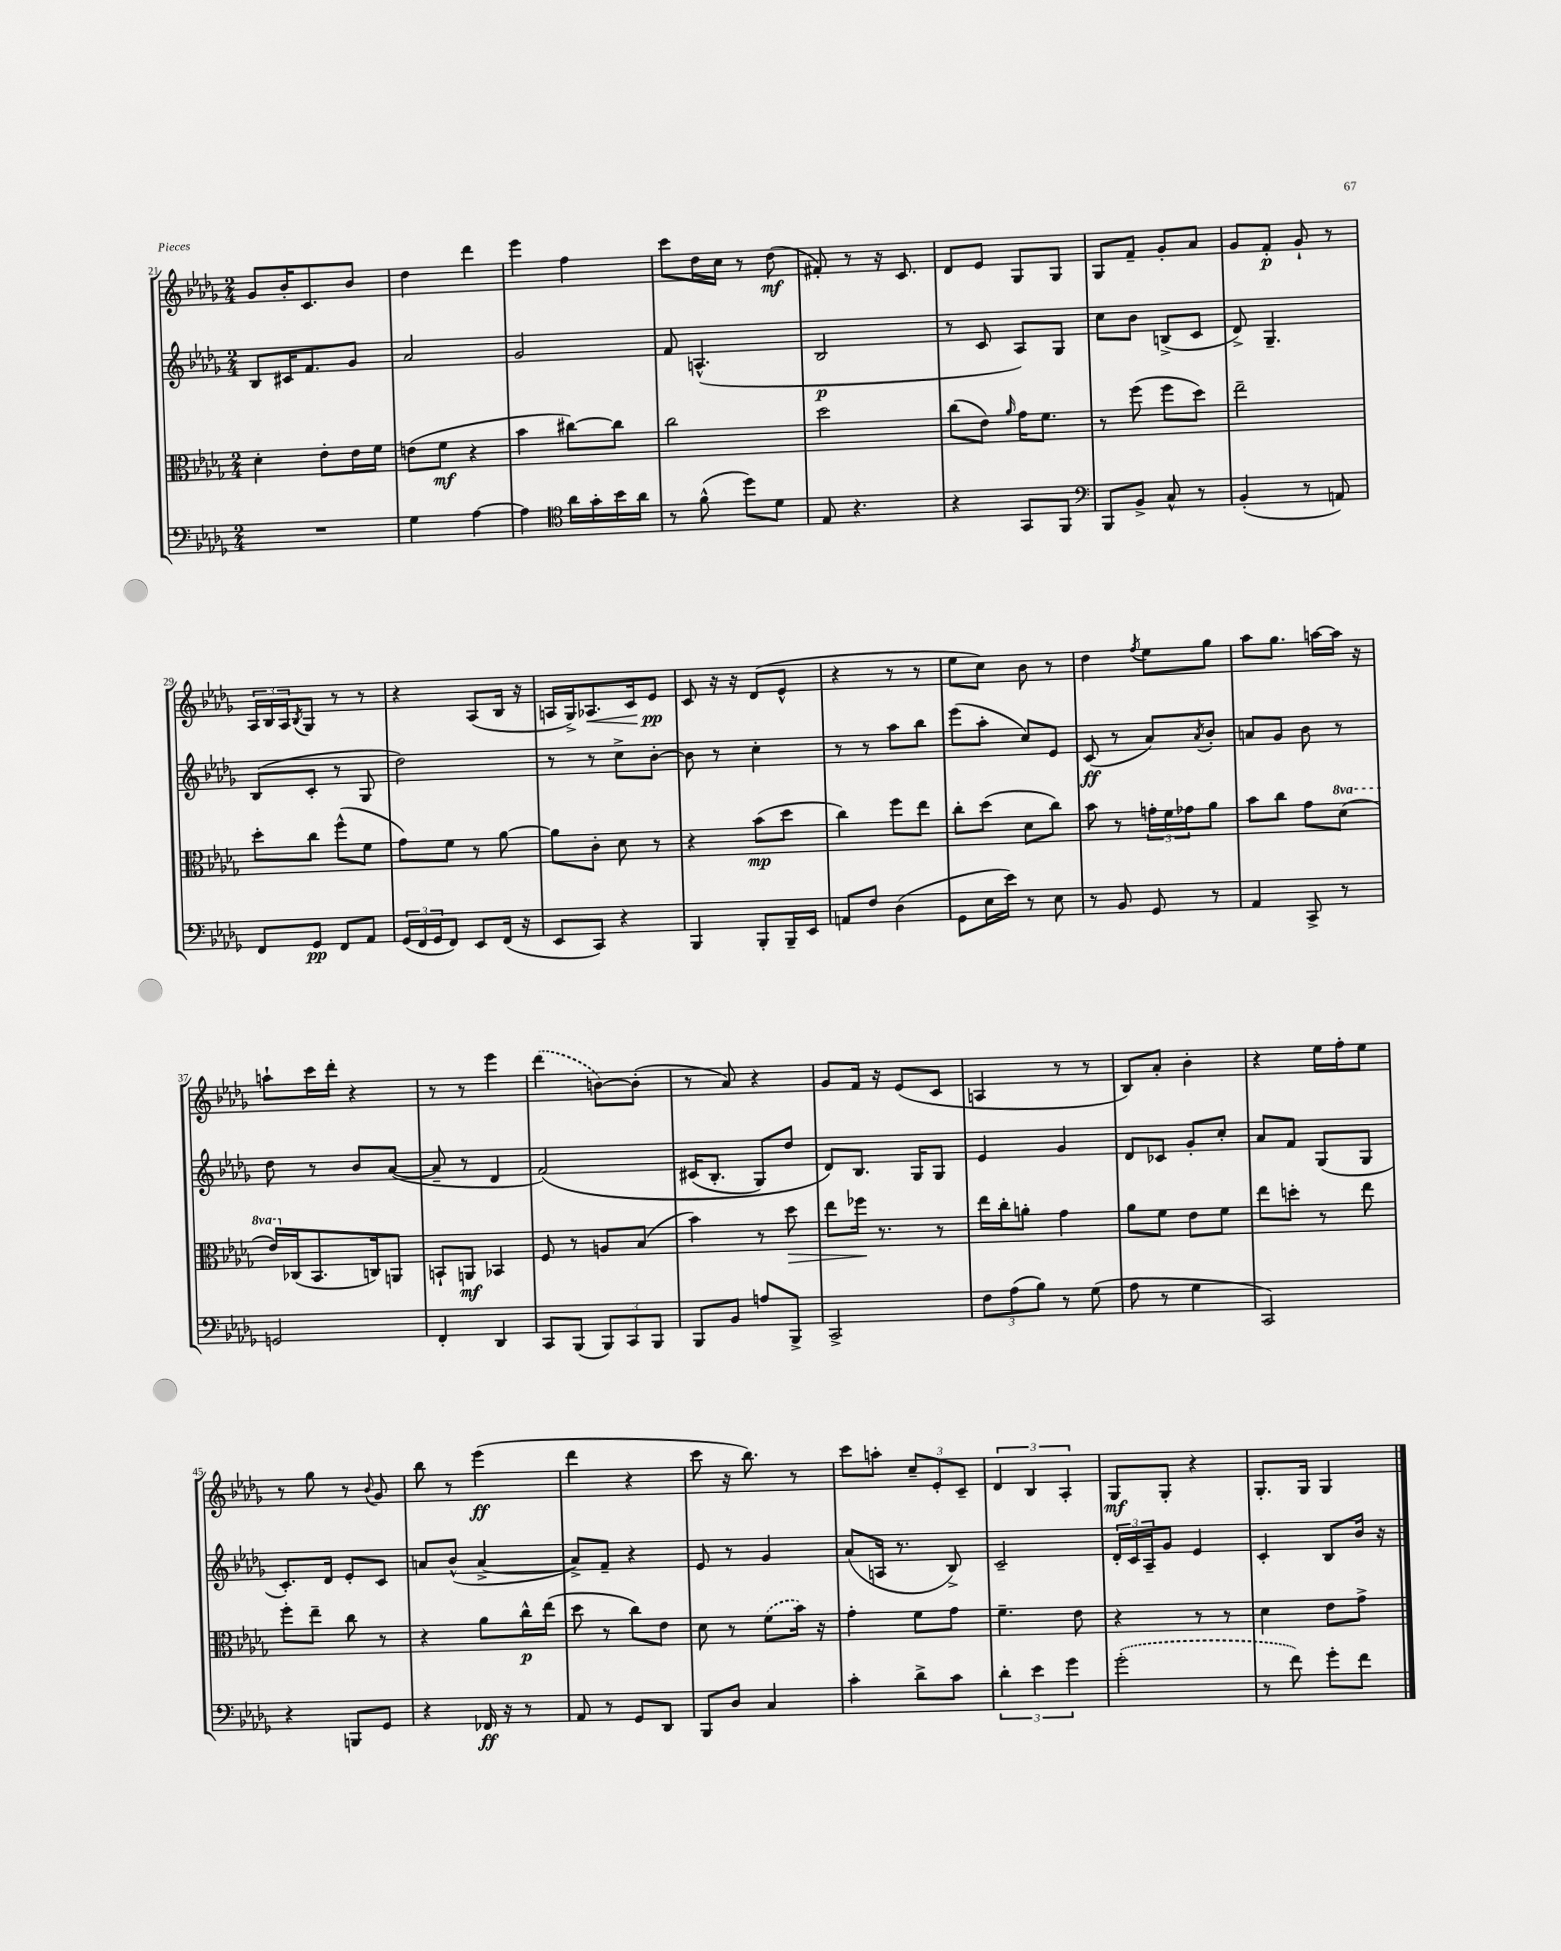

**kern	**dynam	**kern	**dynam	**kern	**dynam	**kern	**dynam
*part4	*part4	*part3	*part3	*part2	*part2	*part1	*part1
*staff4	*staff4	*staff3	*staff3	*staff2	*staff2	*staff1	*staff1
*clefF4	*	*clefC3	*	*clefG2	*	*clefG2	*
*k[b-e-a-d-g-]	*	*k[b-e-a-d-g-]	*	*k[b-e-a-d-g-]	*	*k[b-e-a-d-g-]	*
*M2/4	*	*M2/4	*	*M2/4	*	*M2/4	*
=21	=21	=21	=21	=21	=21	=21	=21
2r	.	4d-'\	.	8B-/L	.	8g-/L	.
.	.	.	.	16c#X/K	.	16b-'/K	.
.	.	.	.	8.f/	.	8.c/	.
.	.	8e-'\L	.	.	.	.	.
.	.	16e-\L	.	8g-/J	.	8b-/J	.
.	.	16f\JJ	.	.	.	.	.
=22	=22	=22	=22	=22	=22	=22	=22
4G-\	.	(8en\L	.	2a-/	.	4dd-\	.
.	.	8f\J	mf	.	.	.	.
[4A-\	.	4r	.	.	.	4ddd-\	.
=23	=23	=23	=23	=23	=23	=23	=23
4A-\]	.	4b-\	.	2g-/	.	4eee-\	.
*clefC4	*	*	*	*	*	*	*
16a-\LL	.	[8cc#X\L)	.	.	.	4ff\	.
16g-'\	.	.	.	.	.	.	.
16b-\	.	8cc#\J]	.	.	.	.	.
16a-\JJ	.	.	.	.	.	.	.
=24	=24	=24	=24	=24	=24	=24	=24
8r	.	2cc\	.	8f/	.	8ccc\L	.
(8f^^\	.	.	.	(4.An^^/	.	16dd-\L	.
.	.	.	.	.	.	16cc\JJ	.
8dd-\L)	.	.	.	.	.	8r	.
8d-\J	.	.	.	.	.	(8dd-\	mf
=25	=25	=25	=25	=25	=25	=25	=25
8E-/	.	2dd-\	.	2B-/	p	8f#X'/)	.
4.r	.	.	.	.	.	8r	.
.	.	.	.	.	.	16r	.
.	.	.	.	.	.	8.c/	.
=26	=26	=26	=26	=26	=26	=26	=26
4r	.	(8cc\L	.	8r	.	8d-/L	.
.	.	8e-\J)	.	8c/	.	8e-/J	.
.	.	16qqa-/	.	.	.	.	.
8GG-/L	.	16g-\KL	.	8A-/L)	.	8G-/L	.
.	.	8.f\J	.	.	.	.	.
8FF/J	.	.	.	8G-/J	.	8G-/J	.
=27	=27	=27	=27	=27	=27	=27	=27
*clefF4	*	*	*	*	*	*	*
8BBB-/L	.	8r	.	8cc\L	.	8G-/L	.
8BB-^/J	.	(8ff\	.	8b-\J	.	8f~/J	.
8C^^/	.	8ff\L	.	(8Bn^/L	.	8g-'/L	.
8r	.	8dd-\J)	.	8c/J	.	8a-/J	.
=28	=28	=28	=28	=28	=28	=28	=28
(4BB-'/	.	2ee-~\	.	8d-^/)	.	8g-/L	.
.	.	.	.	4.G-~/	.	8f'/J	p
8r	.	.	.	.	.	8g-`/	.
8AAn/)	.	.	.	.	.	8r	.
!!LO:LB:g=z
=29	=29	=29	=29	=29	=29	=29	=29
8FF/L	.	8dd-'\L	.	(8B-/L	.	24A-/LL	.
.	.	.	.	.	.	24B-/	.
.	.	.	.	.	.	24A-/J	.
.	.	.	.	.	.	8qB-/	.
8GG-/J	pp	8cc\J	.	8c'/J	.	8G-/J	.
8FF/L	.	(8ff^^\L	.	8r	.	8r	.
8AA-/J	.	8f\J	.	8G-/	.	8r	.
=30	=30	=30	=30	=30	=30	=30	=30
(24GG-/LL	.	8g-\L)	.	2dd-\)	.	4r	.
24FF/	.	.	.	.	.	.	.
24GG-/J	.	.	.	.	.	.	.
8FF/J)	.	8f\J	.	.	.	.	.
8EE-/L	.	8r	.	.	.	(8A-/L	.
(16FF/Jk	.	[8a-\	.	.	.	16B-/Jk	.
16r	.	.	.	.	.	16r	.
=31	=31	=31	=31	=31	=31	=31	=31
8EE-/L	.	8a-\L]	.	8r	.	16An/LL	.
.	.	.	.	.	.	16G-^/J)	.
!	!	!	!	!	!	!	!LO:HP:b
8CC/J)	.	8c'\J	.	8r	.	8.A-X/	<
4r	.	8d-\	.	8cc^\L	.	.	.
.	.	.	.	.	.	16c/k	.
.	.	8r	.	[8b-'\J	.	8e-/J	pp
.	.	.	.	.	.	.	[
=32	=32	=32	=32	=32	=32	=32	=32
4BBB-/	.	4r	.	8b-\]	.	8c/	.
.	.	.	.	8r	.	16r	.
.	.	.	.	.	.	16r	.
8BBB-'/L	.	(8b-\L	mp	4cc'\	.	(8d-/L	.
16BBB-~/L	.	8dd-\J	.	.	.	8e-^^/J	.
16EE-/JJ	.	.	.	.	.	.	.
=33	=33	=33	=33	=33	=33	=33	=33
8AAn/L	.	4cc\)	.	8r	.	4r	.
8F/J	.	.	.	8r	.	.	.
(4D-\	.	8ff\L	.	8aa-\L	.	8r	.
.	.	8ee-\J	.	8bb-\J	.	8r	.
=34	=34	=34	=34	=34	=34	=34	=34
8GG-\L	.	8cc'\L	.	(8eee-\L	.	8ee-\L	.
16E-\L	.	(8dd-\J	.	8aa-'\J	.	8cc\J)	.
16e-\JJ)	.	.	.	.	.	.	.
8r	.	8d-\L	.	8cc/L)	.	8b-\	.
8E-\	.	8cc\J)	.	8e-/J	.	8r	.
=35	=35	=35	=35	=35	=35	=35	=35
8r	.	8b-\	.	(8c/	ff	4dd-\	.
8BB-/	.	8r	.	8r	.	.	.
.	.	.	.	.	.	8qff/	.
8GG-/	.	24gn'\LL	.	8a-/L)	.	8ee-\L	.
.	.	24f\	.	.	.	.	.
.	.	24g-X\J	.	.	.	.	.
.	.	.	.	8qa-/	.	.	.
8r	.	8a-\J	.	8b-'/J	.	8gg-\J	.
=36	=36	=36	=36	=36	=36	=36	=36
4AA-/	.	8b-\L	.	8an/L	.	8aa-\L	.
.	.	8cc\J	.	8g-/J	.	8.gg-\J	.
8CC^/	.	8g-\L	.	8b-\	.	.	.
.	.	.	.	.	.	[16aan\LL	.
*	*	*8va	*	*	*	*	*
8r	.	(8dd-\J	.	8r	.	16aa\JJ]	.
.	.	.	.	.	.	16r	.
!!LO:LB:g=z
=37	=37	=37	=37	=37	=37	=37	=37
2GGn/	.	16ee-/LL)	.	8dd-\	.	8aan`\L	.
*	*	*X8va	*	*	*	*	*
.	.	(16C-X/J	.	.	.	.	.
.	.	8.BB-/	.	8r	.	16ccc\L	.
.	.	.	.	.	.	16ddd-'\JJ	.
.	.	.	.	8b-/L	.	4r	.
.	.	16Cn/k)	.	.	.	.	.
.	.	8AAn/J	.	([8a-/J	.	.	.
=38	=38	=38	=38	=38	=38	=38	=38
4FF'/	.	8BBn`/L	.	8a-~/]	.	8r	.
.	.	8AAn/J	mf	8r	.	8r	.
4DD-/	.	4BB-X/	.	4d-/	.	4eee-\	.
=39	=39	=39	=39	=39	=39	=39	=39
8CC/L	.	8F/	.	(2f/)	.	(4ddd-\	.
(8BBB-/J	.	8r	.	.	.	.	.
12BBB-/L)	.	8An/L	.	.	.	[8bn\L)	.
12CC/	.	.	.	.	.	.	.
.	.	(8B-/J	.	.	.	(8b'\J]	.
12BBB-/J	.	.	.	.	.	.	.
=40	=40	=40	=40	=40	=40	=40	=40
8BBB-/L	.	4b-\)	.	(16c#X/KL	.	8r	.
.	.	.	.	8.B-'/J	.	.	.
8BB-/J	.	.	.	.	.	8a-/)	.
8An/L	.	8r	.	8G-/L)	.	4r	.
!	!	!	!LO:HP:b	!	!	!	!
8BBB-^/J	.	8dd-\	>	8dd-/J	.	.	.
=41	=41	=41	=41	=41	=41	=41	=41
2CC^/	.	8ee-\L	.	8d-/L)	.	8g-/L	.
.	.	16ff-X\Jk	.	8.B-/J	.	16f/Jk	.
.	.	8.r	]	.	.	16r	.
.	.	.	.	.	.	(8e-/L	.
.	.	.	.	16G-/KL	.	.	.
.	.	8r	.	8G-/J	.	8c/J	.
=42	=42	=42	=42	=42	=42	=42	=42
12F\L	.	16ee-\LL	.	4e-/	.	4An/	.
.	.	16cc'\J	.	.	.	.	.
(12A-\	.	.	.	.	.	.	.
.	.	8an'\J	.	.	.	.	.
12B-\J)	.	.	.	.	.	.	.
8r	.	4g-\	.	4g-/	.	8r	.
(8G-\	.	.	.	.	.	8r	.
=43	=43	=43	=43	=43	=43	=43	=43
8A-\	.	8a-\L	.	8d-/L	.	8B-/L)	.
8r	.	8f\J	.	8c-X/J	.	8a-'/J	.
4G-\	.	8e-\L	.	8g-'/L	.	4b-'\	.
.	.	8f\J	.	8cc'/J	.	.	.
=44	=44	=44	=44	=44	=44	=44	=44
2CC/)	.	8ee-\L	.	8a-/L	.	4r	.
.	.	8ddn'\J	.	8f/J	.	.	.
.	.	8r	.	(8G-/L	.	16ee-\LL	.
.	.	.	.	.	.	16ff'\J	.
.	.	8ee-\	.	8G-/J	.	8ee-\J	.
!!LO:LB:g=z
=45	=45	=45	=45	=45	=45	=45	=45
4r	.	8ff'\L	.	8.c'/L)	.	8r	.
.	.	8ee-~\J	.	.	.	8gg-\	.
.	.	.	.	16d-/Jk	.	.	.
8BBBn/L	.	8cc\	.	8e-'/L	.	8r	.
.	.	.	.	.	.	8qqb-/	.
8GG-/J	.	8r	.	8c/J	.	8g-/	.
=46	=46	=46	=46	=46	=46	=46	=46
4r	.	4r	.	8an/L	.	8bb-\	.
.	.	.	.	(8b-^^/J	.	8r	.
16FF-X/	ff	8a-\L	.	[4a^/	.	(4eee-\	ff
16r	.	.	.	.	.	.	.
8r	.	16cc^^\L	p	.	.	.	.
.	.	(16ee-\JJ	.	.	.	.	.
=47	=47	=47	=47	=47	=47	=47	=47
8AA-/	.	8dd-\	.	8a^/L])	.	4ddd-\	.
8r	.	8r	.	8f~/J	.	.	.
8GG-/L	.	8cc\L)	.	4r	.	4r	.
8DD-/J	.	8e-\J	.	.	.	.	.
=48	=48	=48	=48	=48	=48	=48	=48
8BBB-/L	.	8d-\	.	8e-/	.	8ccc\	.
8D-/J	.	8r	.	8r	.	16r	.
.	.	.	.	.	.	8.bb-\)	.
4C/	.	(8f\L	.	4g-/	.	.	.
.	.	16b-\Jk)	.	.	.	8r	.
.	.	16r	.	.	.	.	.
=49	=49	=49	=49	=49	=49	=49	=49
4c'\	.	4g-'\	.	(8a-/L	.	8ccc\L	.
.	.	.	.	16An/Jk	.	8aan'\J	.
.	.	.	.	8.r	.	.	.
8d-^\L	.	8f\L	.	.	.	12cc~/L	.
.	.	.	.	.	.	12e-'/	.
8c\J	.	8g-\J	.	8B-^/)	.	.	.
.	.	.	.	.	.	12c~/J	.
=50	=50	=50	=50	=50	=50	=50	=50
6d-'\	.	4.f~\	.	2c~/	.	6d-/	.
6e-\	.	.	.	.	.	6B-/	.
6g-\	.	.	.	.	.	6A-'/	.
.	.	8e-\	.	.	.	.	.
=51	=51	=51	=51	=51	=51	=51	=51
(2g-'\	.	4r	.	24d-'/LL	.	8G-/L	mf
.	.	.	.	24c/	.	.	.
.	.	.	.	24A-~/J	.	.	.
.	.	.	.	8g-/J	.	8G-'/J	.
.	.	8r	.	4e-/	.	4r	.
.	.	8r	.	.	.	.	.
=52	=52	=52	=52	=52	=52	=52	=52
8r	.	4d-\	.	4c'/	.	8.G-'/L	.
8f\)	.	.	.	.	.	.	.
.	.	.	.	.	.	16G-/Jk	.
8g-'\L	.	8e-\L	.	8B-/L	.	4G-/	.
8f\J	.	8g-^\J	.	16b-/Jk	.	.	.
.	.	.	.	16r	.	.	.
==	==	==	==	==	==	==	==
*-	*-	*-	*-	*-	*-	*-	*-
